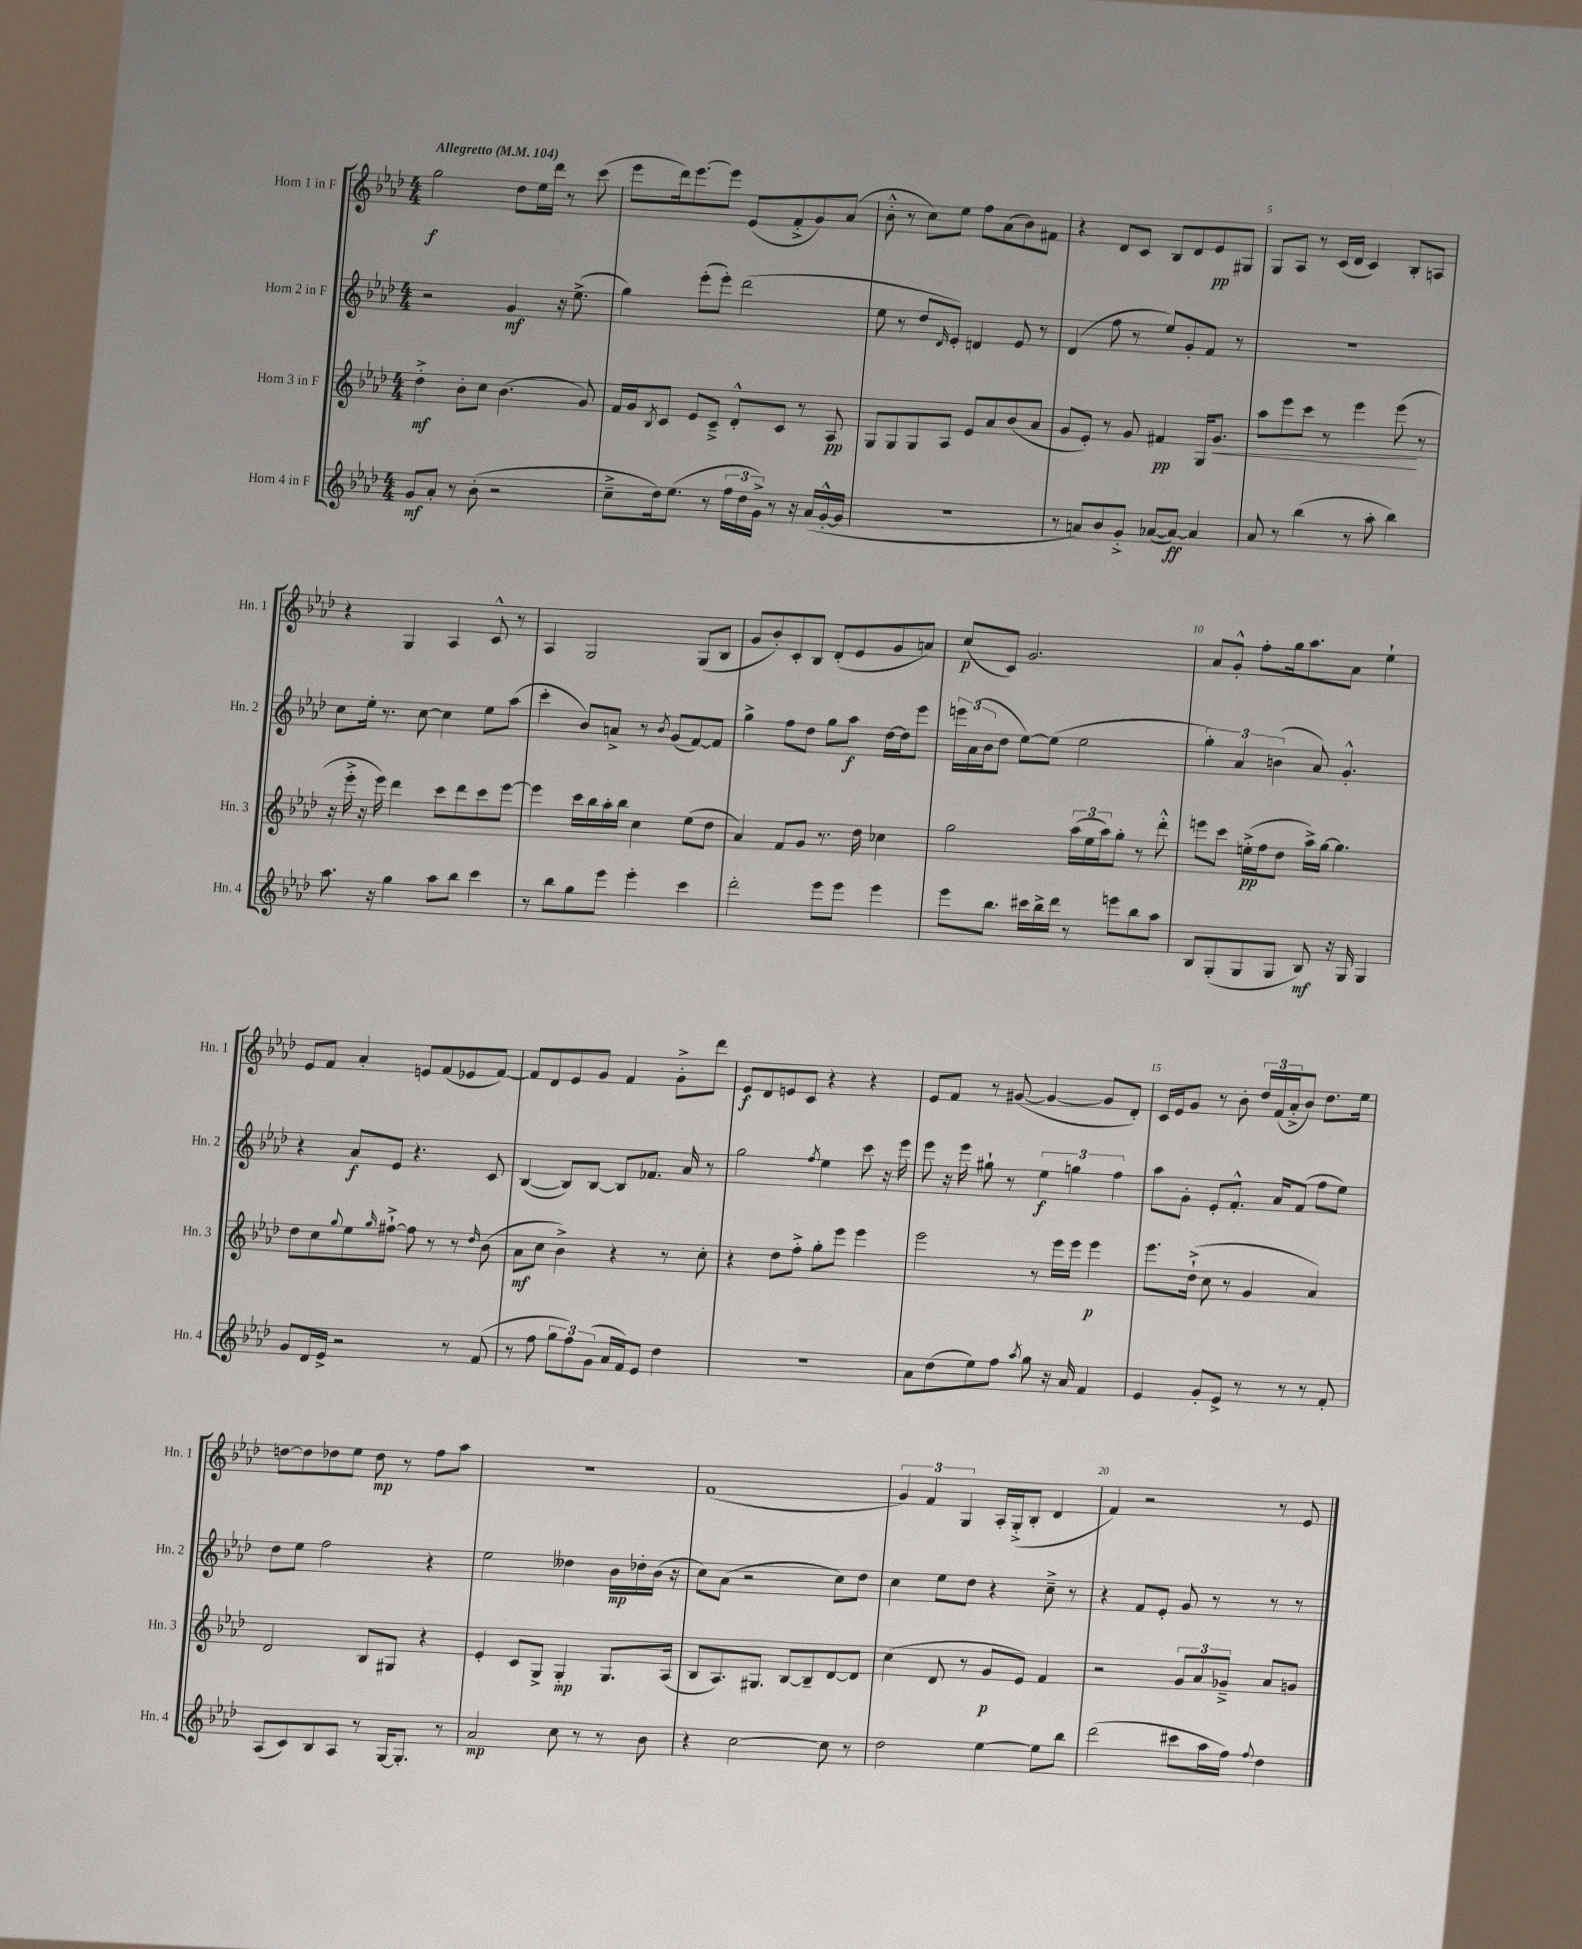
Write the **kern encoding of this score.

**kern	**kern	**kern	**kern
*staff4	*staff3	*staff2	*staff1
*clefG2	*clefG2	*clefG2	*clefG2
*k[b-e-a-d-]	*k[b-e-a-d-]	*k[b-e-a-d-]	*k[b-e-a-d-]
*M4/4	*M4/4	*M4/4	*M4/4
*MM104	*MM104	*MM104	*MM104
8g	4dd-'^	2r	2gg
8a-'	.	.	.
8r	8b-'	.	.
(8b-'	8cc	.	.
2r	(4.b-	4g	8dd-
.	.	.	16ee-
.	.	.	16ddd-
.	.	16r	8r
.	.	(8.ee-^	.
.	8g)	.	(8ccc
=	=	=	=
8cc~^	16f	4gg)	8eee-
.	16g	.	.
.	8qB-	.	.
16dd-)	8c	.	16ddd-)
(8.ee-	.	.	[8.eee-
.	8e-	(8eee-'	.
8r	8c~^	8eee-')	8eee-]
24ff	8d-'^^	(2ddd-	(8e-
24dd-	.	.	.
24g^)	.	.	.
8r	8c	.	8f'^
16r	8r	.	8g)
(16a-	.	.	.
[16g'^^	8A-	.	(8a-
16g]	.	.	.
=	=	=	=
1r	8G	8ee-	8b-'^^
.	8G	8r	8r
.	8G	8dd-	8cc)
.	.	16qqd-	.
.	8A-	8e-')	8ee-
.	8e-	4d	8ff
.	8a-	.	(8a-
.	(8b-	8e-	8b-)
.	8a-	8r	8f#
=	=	=	=
8r	8g	(4d-	4r
8a)	8e-')	.	.
8b-	8r	8ff	8d-
8g'^	8g	8r	8c
([8a-	4f#	8ee-)	8B-
8a-_)	.	8g'	8d-
4a-]	16G	8f	8e-
.	8.g	.	.
.	.	8r	8G#
=	=	=	=
8a-	8aa-	1r	8G
8r	8eee-	.	8A-
(4bb-	8ccc	.	8r
.	8r	.	(16c
.	.	.	16d-
8r	4eee-	.	4c)
8aa-'	.	.	.
4bb-)	(8eee-	.	8B-'
.	8r	.	8A
=	=	=	=
8.aa-	16r	8cc	4r
.	16eee-'^	.	.
.	16r	16ee-'	.
16r	16eee-)	8.r	.
4gg	4ddd-	.	4G
.	.	[8cc	.
8aa-	8ccc	4cc]	4A-
8bb-	8ddd-	.	.
4ccc	8ccc	8ee-	8c^^
.	[8eee-	(8aa-	8r
=	=	=	=
8r	4eee-]	4ccc'	4A-
8bb-	.	.	.
8gg	16ccc	8b-)	2G
.	16bb-	.	.
8eee-	16aa-'	8a^	.
.	16bb-	.	.
4eee-'	4cc	8r	.
.	.	8qb-	.
.	.	(8g	.
4ccc	(8ee-	[8f)	(8G
.	8dd-	8f]	8B-
=	=	=	=
2ddd-'	4a-)	4gg^	8g
.	.	.	8b-')
.	8f	8ff	8c'
.	8g	8dd-	8B-
8eee-	8.r	8gg	(8d-'
8eee-	.	8aa-	8e-
.	16dd-	.	.
4eee-	4cc-	[16dd-	8g
.	.	16dd-]	.
.	.	8eee-	8a)
=	=	=	=
8eee-	2gg	24eee	(8cc
.	.	(24a-	.
.	.	24b-	.
8.bb-	.	8dd-	8c)
.	.	[8ee-)	2.g
16ccc#	.	.	.
16bb-^	.	(8ee-]	.
16ddd-	.	.	.
8r	(24aa-	2ee-	.
.	24ee-	.	.
.	24aa-)	.	.
8eee	8gg'	.	.
8bb-	8r	.	.
8aa-	8ddd-'^^	.	.
=	=	=	=
8B-	8eee	6gg')	8a-
(8G'	8ccc	.	8g'^^
.	.	6a-	.
8G	(16ee'^	.	8ff'
.	16ff	.	.
.	.	(6b	.
8G	8dd-	.	16gg
.	.	.	8.aa-
8B-)	16aa-^)	8a-)	.
.	[16gg	.	.
16r	4.gg]	4.g'^^	8a-
16G	.	.	.
4G	.	.	4ee-`
=	=	=	=
8g	8dd-	4r	8e-
16d-	8cc	.	8f
16e-^	.	.	.
.	8qqgg	.	.
2r	8ee-	8a-	4a-'
.	16qqgg	.	.
.	[8ff#`^	8e-	.
.	8ff#]	4.r	8e
.	8r	.	(8f
8r	8r	.	8e-
.	16qqdd-	.	.
(8f	(8b-	8c	[8f)
=	=	=	=
8r	8a-	([4B-	8f]
8ff	8cc	.	8d-
12gg	4b-^)	8B-])	8e-
12ff)	.	.	.
.	.	[8B-	8g
(12g	.	.	.
16a-	4r	8B-]	4f
16f)	.	.	.
8e-	.	8.f-	.
4dd-	8r	.	8g'^
.	.	16a-	.
.	8cc'	8r	8ddd-
=	=	=	=
1r	4r	2gg	8e-
.	.	.	8d-
.	8dd-	.	8e
.	8ff'^	.	8c
.	.	8qff	.
.	8gg'	4ee-	4r
.	8eee-	.	.
.	4eee-	8ccc	4r
.	.	16r	.
.	.	16eee-	.
=	=	=	=
8a-	2eee-	8eee-	8e-
(8dd-	.	16r	8f
.	.	16eee-	.
8ee-)	.	8gg#`	8r
8ff	.	8r	([8g#
8qaa-	.	.	.
8gg	8r	6ee-	4g#_
16r	16eee-	.	.
.	.	6gg	.
16a-	16eee-	.	.
4f	4eee-	.	8g#]
.	.	6ff	.
.	.	.	8d-')
=	=	=	=
4e-	8.eee-	8aa-	16c
.	.	.	16e-
.	.	8g'	8g
.	(16dd-`^	.	.
8g'	8cc	8e-'	8r
8e-^	8r	8.f'^^	8b-'
8r	4g	.	24dd-
.	.	.	(24f
.	.	16a-	.
.	.	.	24a-'^
8r	.	(8f	8b-)
8r	4a-)	8ff	8.dd-
8f'	.	8ee-)	.
.	.	.	16ee-
=	=	=	=
(8A-	2d-	8dd-	[8dd
8c)	.	8ee-	8dd]
8B-	.	2ff	8dd-
8A-	.	.	8ee-
8r	8B-	.	8dd-
[16G	8G#	.	8r
8.G']	.	.	.
.	4r	4r	8ff
8r	.	.	8aa-
=	=	=	=
2a-	4e-'	2ee-	1r
.	8c	.	.
.	8G^	.	.
8cc	4G'	4dd--	.
8r	.	.	.
8r	8.G	16b-	.
.	.	16dd-'	.
8b-	.	(16b-	.
.	(16A-	16r	.
=	=	=	=
4r	8B-	8cc)	(1f
.	8.A-)	(8a-	.
[2cc	.	2r	.
.	8.G#	.	.
.	[8B-	.	.
.	8B-~]	.	.
8cc]	[8d-	8cc)	.
8r	8d-]	8dd-	.
=	=	=	=
2dd-	(4cc	4cc	6g)
.	.	.	6f
.	8d-	8ee-	.
.	.	.	6G
.	8r	8dd-	.
[4ee-	8g	4r	16A-'
.	.	.	(16G'^
.	8e-)	.	8B-'
8ee-]	4f	8cc~^	4d-
8bb-	.	8r	.
=	=	=	=
(2ddd-	2r	4r	4f)
.	.	8f	2r
.	.	8e-'	.
8ccc#	12g	8g	.
.	12a-	.	.
16aa-	.	8r	.
.	12g-~^	.	.
16ff)	.	.	.
8qqff	.	.	.
4dd-	8a-	8r	8r
.	8g	8r	8e-
==	==	==	==
*-	*-	*-	*-
